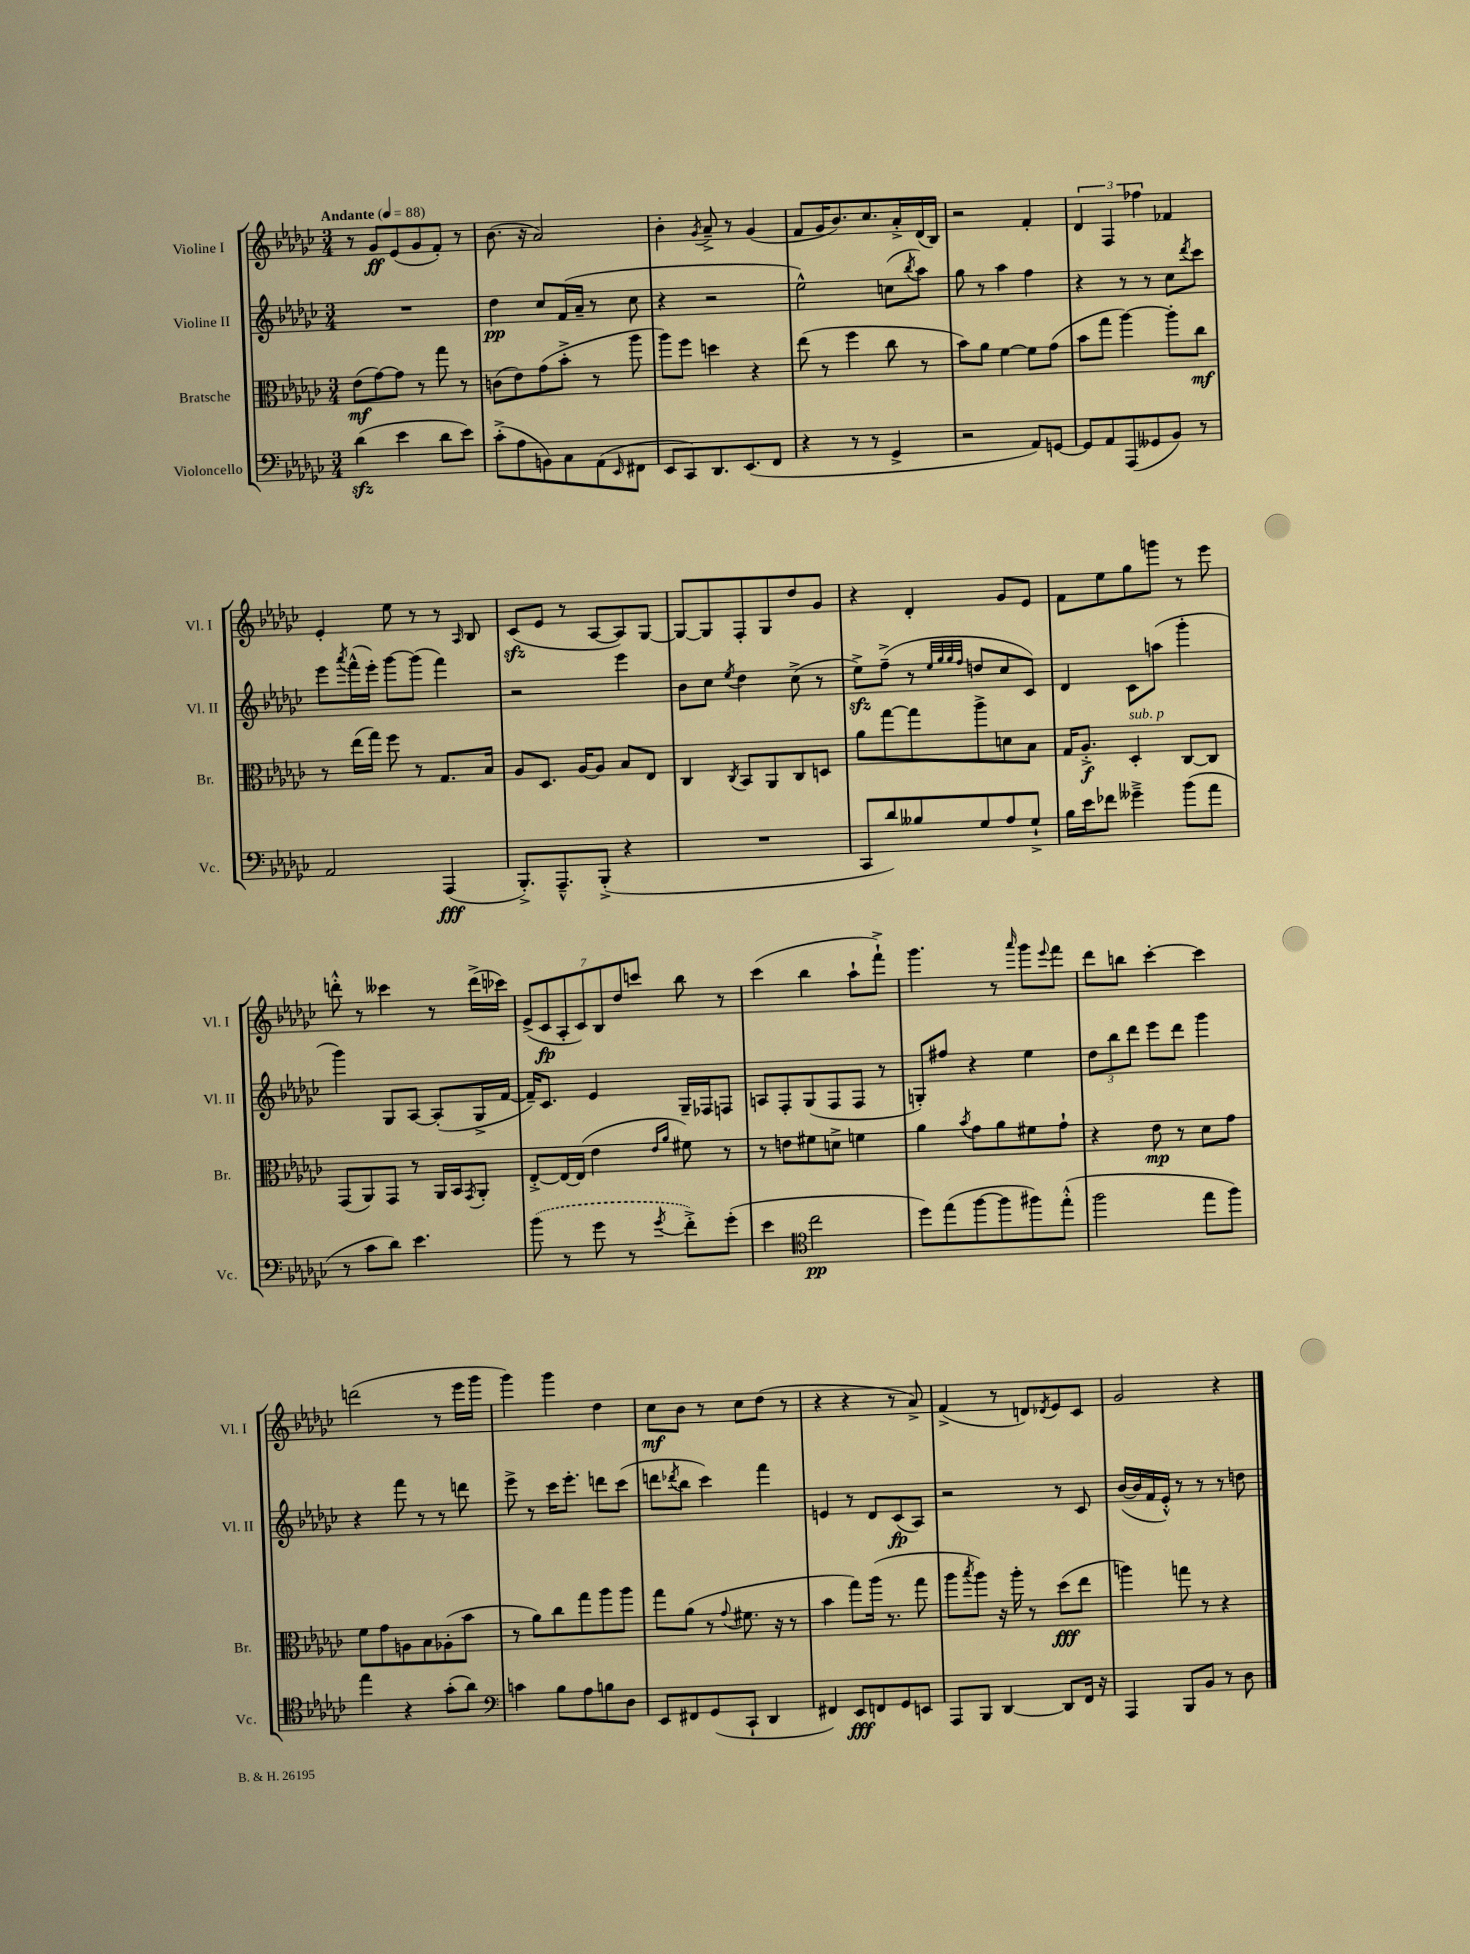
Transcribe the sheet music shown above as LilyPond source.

<<
\new StaffGroup <<
\new Staff = "s0" \with { instrumentName = "Violine I" shortInstrumentName = "Vl. I" } {
    \clef treble \key ges \major \numericTimeSignature \time 3/4 \tempo "Andante" 4 = 88
    r8 ges'8\ff ees'8( ges'8 f'8-.) r8 |
    bes'8.( r16 aes'2) |
    bes'4-. \acciaccatura { ges'8 } aes'8---> r8 ges'4( |
    f'8 ges'16 bes'8.) ces''8. aes'16-.-> des'16( bes16) |
    r2 f'4-. |
    \tuplet 3/2 { des'4 f4 fes''4 } fes'4 |
    ees'4-. ees''8 r8 r8 \grace { aes16 } bes8 |
    ces'8\sfz( ees'8 r8 aes8~ aes8) ges8~ |
    ges8~ ges8 f8-. ges8 des''8 ges'8 |
    r4 des'4-. ges'8 ees'8 |
    f'8 ees''8 ges''8 g'''8 r8 ees'''8 |
    d'''8-.-^ r8 ceses'''4 r8 d'''16->( ces'''16) |
    \tuplet 7/4 { ees'8->( ces'8\fp aes8-. ces'8) bes8 des''8 c'''8 } bes''8 r8 |
    ces'''4( bes''4 aes''8-! f'''8-!->) |
    ges'''4. r8 \grace { aes'''16 } ges'''8 \appoggiatura { ees'''8 } f'''8 |
    des'''8 b''8 ces'''4~-. ces'''4 |
    d'''2( r8 ees'''16 ges'''16 |
    ges'''4) ges'''4 des''4 |
    ces''8\mf bes'8 r8 ces''8 des''8( r8 |
    r4 r4 r8 aes'8->) |
    f'4->( r8 d'8) \acciaccatura { des'8 } ees'8 ces'8 |
    ges'2 r4 \bar "|." |
}
\new Staff = "s1" \with { instrumentName = "Violine II" shortInstrumentName = "Vl. II" } {
    \clef treble \key ges \major \numericTimeSignature \time 3/4
    R2. |
    des''4\pp ces''8 f'16( aes'16-- r8 ces''8 |
    r4 r2 |
    ees''2-^) c''8( \acciaccatura { bes''8 } aes''8) |
    ges''8 r8 aes''4 f''4 |
    r4 r8 r8 ces''8 \acciaccatura { des'''8 } ces'''8 |
    ees'''8 \acciaccatura { aes'''8 } f'''16-^( ees'''16-.) ges'''8~ ges'''8( f'''4) |
    r2 ees'''4 |
    bes'8 ces''8 \acciaccatura { ees''8 } des''4 ces''8->( r8 |
    ees''8->\sfz) f''8--->( r8 \grace { ees''32 ges''32 ges''32 f''32 } d''8 ces''8 ces'8) |
    des'4 ces'8 a''8( ges'''4-. |
    ges'''4) ges8 aes8~ aes8-.( ges16-> f'16~ |
    f'16--) ces'8. ees'4 ges16-- fes16 f8 |
    a8 f8-. ges8( f8 f8 r8 |
    g8-.) fis''8 r4 ees''4 |
    \tuplet 3/2 { des''8 bes''8 des'''8 } ees'''8 des'''8 ges'''4 |
    r4 f'''8 r8 r8 d'''8 |
    ees'''8-> r8 ces'''16 ees'''8.-. d'''8 ces'''8( |
    d'''8 \acciaccatura { des'''8 } bes''8 ces'''4) f'''4 |
    e'4 r8 des'8 ces'8\fp( aes8) |
    r2 r8 ces'8 |
    bes'16~( bes'16 f'16 ees'16-.-^) r8 r8 r8 d''8 \bar "|." |
}
\new Staff = "s2" \with { instrumentName = "Bratsche" shortInstrumentName = "Br." } {
    \clef alto \key ges \major \numericTimeSignature \time 3/4
    ees'8\mf( ges'8~) ges'8 r8 ges''8 r8 |
    c'8( ees'8) ges'8( bes'8-.-> r8 aes''8 |
    aes''8) f''8 d''4 r4 |
    ees''8( r8 f''4 ces''8 r8 |
    bes'8) aes'8 f'4~ f'8 ges'8( |
    bes'8 ges''8 aes''4~) aes''8-. ces''8\mf |
    r8 ees''16( ges''16) f''8 r8 ges8. bes16 |
    aes8 des8. aes16~ aes8 bes8 ees8 |
    ces4 \acciaccatura { ces8 } bes,8 aes,8 ces8 d8 |
    aes'8 ges''8~ ges''8 aes''8-> d'8 bes8 |
    ges16 aes8.-.->\f des4-.^\markup { \italic "sub. p" } ces8~ ces8 |
    ges,8( aes,8) ges,8 r8 aes,16 bes,16 \acciaccatura { ges,8 } aes,8-. |
    ees8~-.-> ees16~ ees16( ees'4 \grace { ees'16 aes'16 } fis'8) r8 |
    r8 e'8 fis'8 d'8-> f'4 |
    aes'4 \acciaccatura { bes'8 } ges'8 aes'8 fis'8 ges'8-! |
    r4 ees'8\mp r8 des'8 ges'8 |
    f'8 ges'8 a8 bes8 aes8-.( bes'8 |
    r8 aes'8) ces''8 ges''8 aes''8 aes''8 |
    ges''8 aes'8( r8 \appoggiatura { ges'8 } fis'8. r16 r8 |
    bes'4 ges''8) aes''16( r8. ges''8 |
    aes''8 \acciaccatura { bes''8 } aes''8) r16 aes''16-. r8 des''8\fff( ees''8 |
    a''4) g''8 r8 r4 \bar "|." |
}
\new Staff = "s3" \with { instrumentName = "Violoncello" shortInstrumentName = "Vc." } {
    \clef bass \key ges \major \numericTimeSignature \time 3/4
    des'4\sfz( ees'4 des'8 ees'8) |
    ces'8-.->( aes8 b,8) ces8 aes,8( \grace { ees,16 } fis,8 |
    ees,8 ces,8) des,8. ees,8.( f,8 |
    r4 r8 r8 ges,4-> |
    r2 aes,8) g,8~ |
    g,8 aes,8 aes,,8( geses,8 bes,8) r8 |
    aes,2 aes,,4\fff( |
    bes,,8.-.->) aes,,8.---^ bes,,8-.->( r4 |
    R2. |
    ces,8 des'8) beses8 ges8 aes8 ges8-!-> |
    bes16 ees'16 fes'8 geses'4---> bes'8( aes'8 |
    r8 ces'8 des'8) ees'4. |
    \once \slurDashed bes'8( r8 ges'8 r8 \acciaccatura { ges'8 } f'8-.->) ges'8-.( |
    ees'4 \clef tenor ces''2\pp |
    des''8) ees''8( f''8~ f''8 fis''8) ees''8-.-^( |
    f''2 ees''8 f''8) |
    ees''4 r4 ges'8-.( aes'8) |
    \clef bass c'4 bes8 aes8 b8 des8 |
    ees,8 fis,8 ges,8( ces,8-! des,4 |
    fis,4) ees,8\fff f,8 ges,8 e,8 |
    aes,,8 bes,,8 des,4~ des,8 f,16 r16 |
    aes,,4 bes,,8 bes,8 r8 des8 \bar "|." |
}
>>
>>
\layout { \context { \Score \remove "Bar_number_engraver" } }
